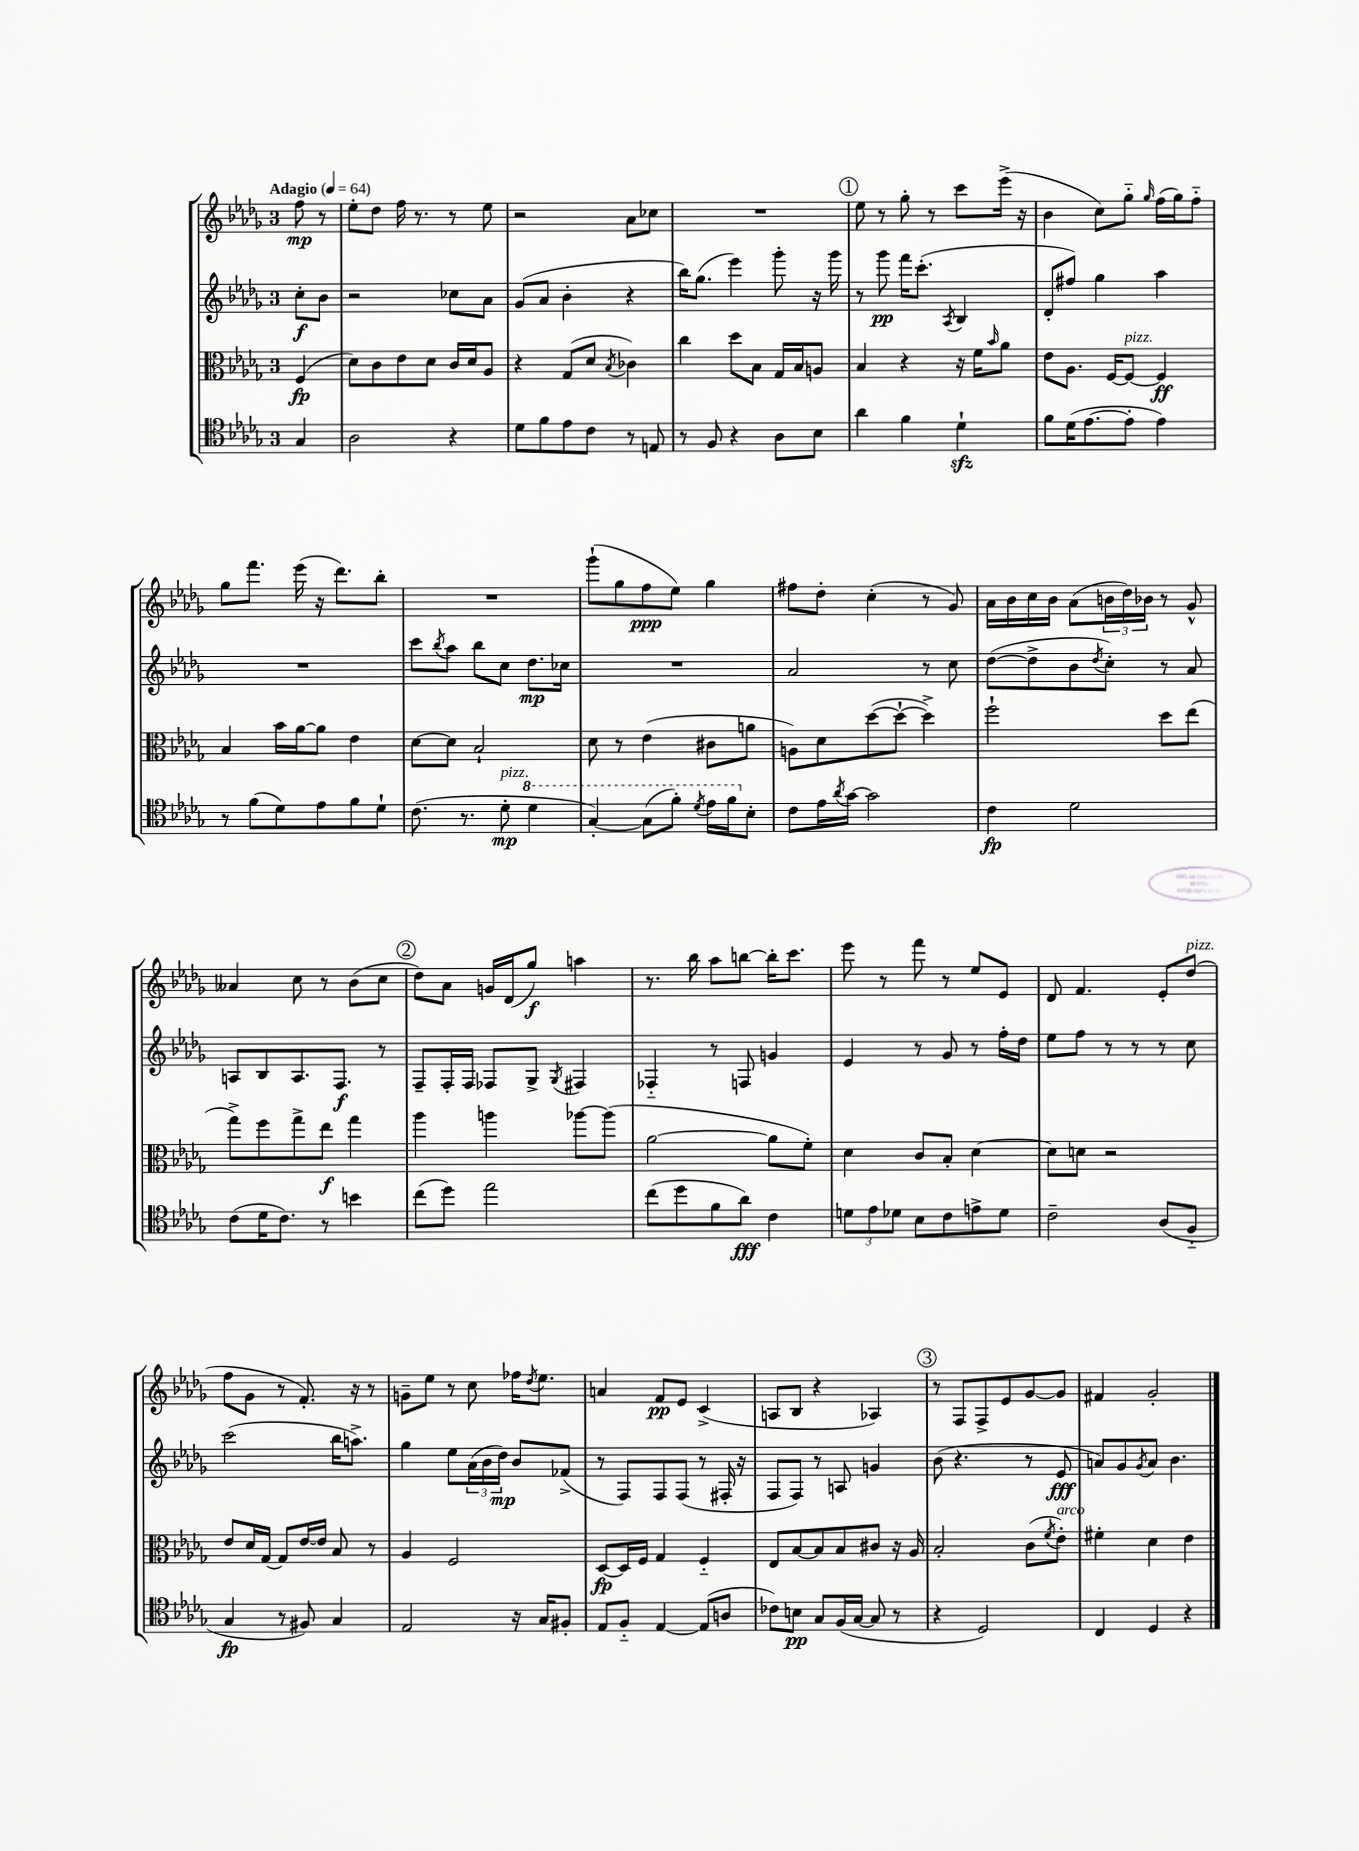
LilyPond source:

<<
\new StaffGroup <<
\new Staff = "s0" {
    \clef treble \key des \major \once \override Staff.TimeSignature.style = #'single-digit \time 3/4 \partial 4 \tempo "Adagio" 4 = 64
    f''8\mp r8 |
    ees''8-. des''8 f''16 r8. r8 ees''8 |
    r2 aes'8 ces''8 |
    R2. |
    \mark \markup { \circle "1" } ees''8 r8 ges''8-. r8 c'''8 ees'''16->( r16 |
    bes'4 c''8) ges''8-_ \grace { ges''16 } f''16( ges''16) f''8-_ |
    ges''8 f'''8. ees'''16( r16 des'''8.) bes''8-. |
    R2. |
    ges'''8-!( ges''8 f''8\ppp ees''8) ges''4 |
    fis''8 des''8-. c''4-.( r8 ges'8) |
    aes'16 bes'16 c''16 bes'16 aes'8( \tuplet 3/2 { b'16 des''16) bes'16 } r8 ges'8-^ |
    aeses'4 c''8 r8 bes'8( c''8 |
    \mark \markup { \circle "2" } des''8) aes'8 g'16 des'16( ges''8\f) a''4 |
    r8. bes''16 aes''8 b''8~ b''16-. c'''8. |
    ees'''8 r8 f'''8 r8 ees''8 ees'8 |
    des'8 f'4. ees'8-. des''8^\markup { \italic "pizz." }( |
    f''8 ges'8 r8 f'8.-.) r16 r8 |
    g'8-- ees''8 r8 c''8 fes''16 \acciaccatura { des''8 } ees''8. |
    a'4 f'8\pp ees'8 c'4->( |
    a8 bes8 r4 aes4) |
    \mark \markup { \circle "3" } r8 f8 f8-> ees'8 ges'8~ ges'8 |
    fis'4 ges'2-. \bar "|." |
}
\new Staff = "s1" {
    \clef treble \key des \major \once \override Staff.TimeSignature.style = #'single-digit \time 3/4 \partial 4
    c''8-.\f bes'8 |
    r2 ces''8 aes'8 |
    ges'8( aes'8 bes'4-. r4 |
    bes''16) ges''8.( ees'''4) ges'''8-. r16 ges'''16 |
    \mark \markup { \circle "1" } r8 ges'''8\pp f'''16 c'''8.-.( \acciaccatura { aes8 } bes4 |
    des'8-. fis''8) ges''4 aes''4 |
    R2. |
    c'''8 \acciaccatura { bes''8 } aes''8 bes''8 c''8 des''8.\mp ces''16 |
    R2. |
    aes'2 r8 c''8 |
    des''8~( des''8-> bes'8 \acciaccatura { des''8 } c''8-.) r8 aes'8 |
    a8 bes8 a8. f8.\f r8 |
    \mark \markup { \circle "2" } f8-- f16-. f16 fes8 ges8-> \acciaccatura { ges8 } fis4 |
    fes4-_ r8 f8 g'4 |
    ees'4 r8 ges'8 r8 f''16-. des''16 |
    ees''8 f''8 r8 r8 r8 c''8 |
    c'''2( bes''16 a''8.->) |
    ges''4 ees''8 \tuplet 3/2 { aes'16( bes'16 des''16\mp) } bes'8 fes'8->( |
    r8 f8) f8 f8( r8 fis16-. r16 |
    f8 f8) r8 a8 g'4 |
    \mark \markup { \circle "3" } bes'8( r4. r8 ees'8\fff |
    a'8) ges'8 \acciaccatura { ges'8 } a'8 bes'4. \bar "|." |
}
\new Staff = "s2" {
    \clef alto \key des \major \once \override Staff.TimeSignature.style = #'single-digit \time 3/4 \partial 4
    f4\fp( |
    des'8) c'8 ees'8 des'8 c'16 des'16 aes8 |
    r4 ges8( des'8 \acciaccatura { bes8 } ces'4) |
    c''4 des''8 bes8 ges16 bes16 a8 |
    \mark \markup { \circle "1" } bes4 r4 r16 f'16 \grace { bes'16 } aes'8 |
    ees'8 aes8. f16~ f8~^\markup { \italic "pizz." } f4\ff |
    bes4 bes'16 aes'16~ aes'8 ees'4 |
    des'8~ des'8 bes2-! |
    des'8 r8 ees'4( cis'8 a'8 |
    a8) des'8 des''8~( des''8~-! des''4->) |
    f''2-! des''8 ees''8( |
    ges''8->) f''8 ges''8-> ees''8\f ges''4 |
    \mark \markup { \circle "2" } aes''4 a''4 aes''8~ aes''8( |
    aes'2~ aes'8 f'8-.) |
    des'4 c'8 bes8-. des'4~ |
    des'8 d'8 r2 |
    ees'8 des'16 ges16~ ges8 ees'16~ ees'16 bes8 r8 |
    aes4 f2 |
    des8~\fp des16 f16 ges4 f4-_ |
    ees8 bes8~ bes8 bes8 cis'8 r16 aes16 |
    \mark \markup { \circle "3" } bes2-. c'8( \acciaccatura { f'8 } ees'8-.^\markup { \italic "arco" }) |
    fis'4-. des'4 ees'4 \bar "|." |
}
\new Staff = "s3" {
    \clef tenor \key des \major \once \override Staff.TimeSignature.style = #'single-digit \time 3/4 \partial 4
    ges4 |
    aes2 r4 |
    des'8 f'8 ees'8 c'8 r8 e8 |
    r8 f8 r4 aes8 bes8 |
    \mark \markup { \circle "1" } aes'4 f'4 des'4-!\sfz |
    f'8 des'16( ees'8.~ ees'8-. ees'4) |
    r8 f'8( des'8) ees'8 f'8 des'8-! |
    c'8.( r8. des'8-.\mp^\markup { \italic "pizz." } \ottava #1 des''4 |
    ges'4~-.) ges'8( f''8-.) \acciaccatura { des''8 } ees''16 f''16 \ottava #0 bes8-. |
    c'8 ees'16 \acciaccatura { aes'8 } ges'16~ ges'2 |
    c'4\fp des'2 |
    c'8( des'16 c'8.) r8 b'4 |
    \mark \markup { \circle "2" } c''8( des''8) ees''2 |
    c''8( des''8 f'8 aes'8\fff) c'4 |
    \tuplet 3/2 { d'8 ees'8 des'8 } bes8 c'8 e'8-> des'8 |
    c'2-- aes8( f8-_ |
    ges4\fp r8 fis8) ges4 |
    ees2 r16 ges16 fis8-. |
    ees8 f8-_ ees4~ ees8( a8 |
    ces'8) b8\pp ges8 f16( ges16~ ges8 r8 |
    \mark \markup { \circle "3" } r4 des2) |
    c4 des4 r4 \bar "|." |
}
>>
>>
\layout { \context { \Score \remove "Bar_number_engraver" } }
